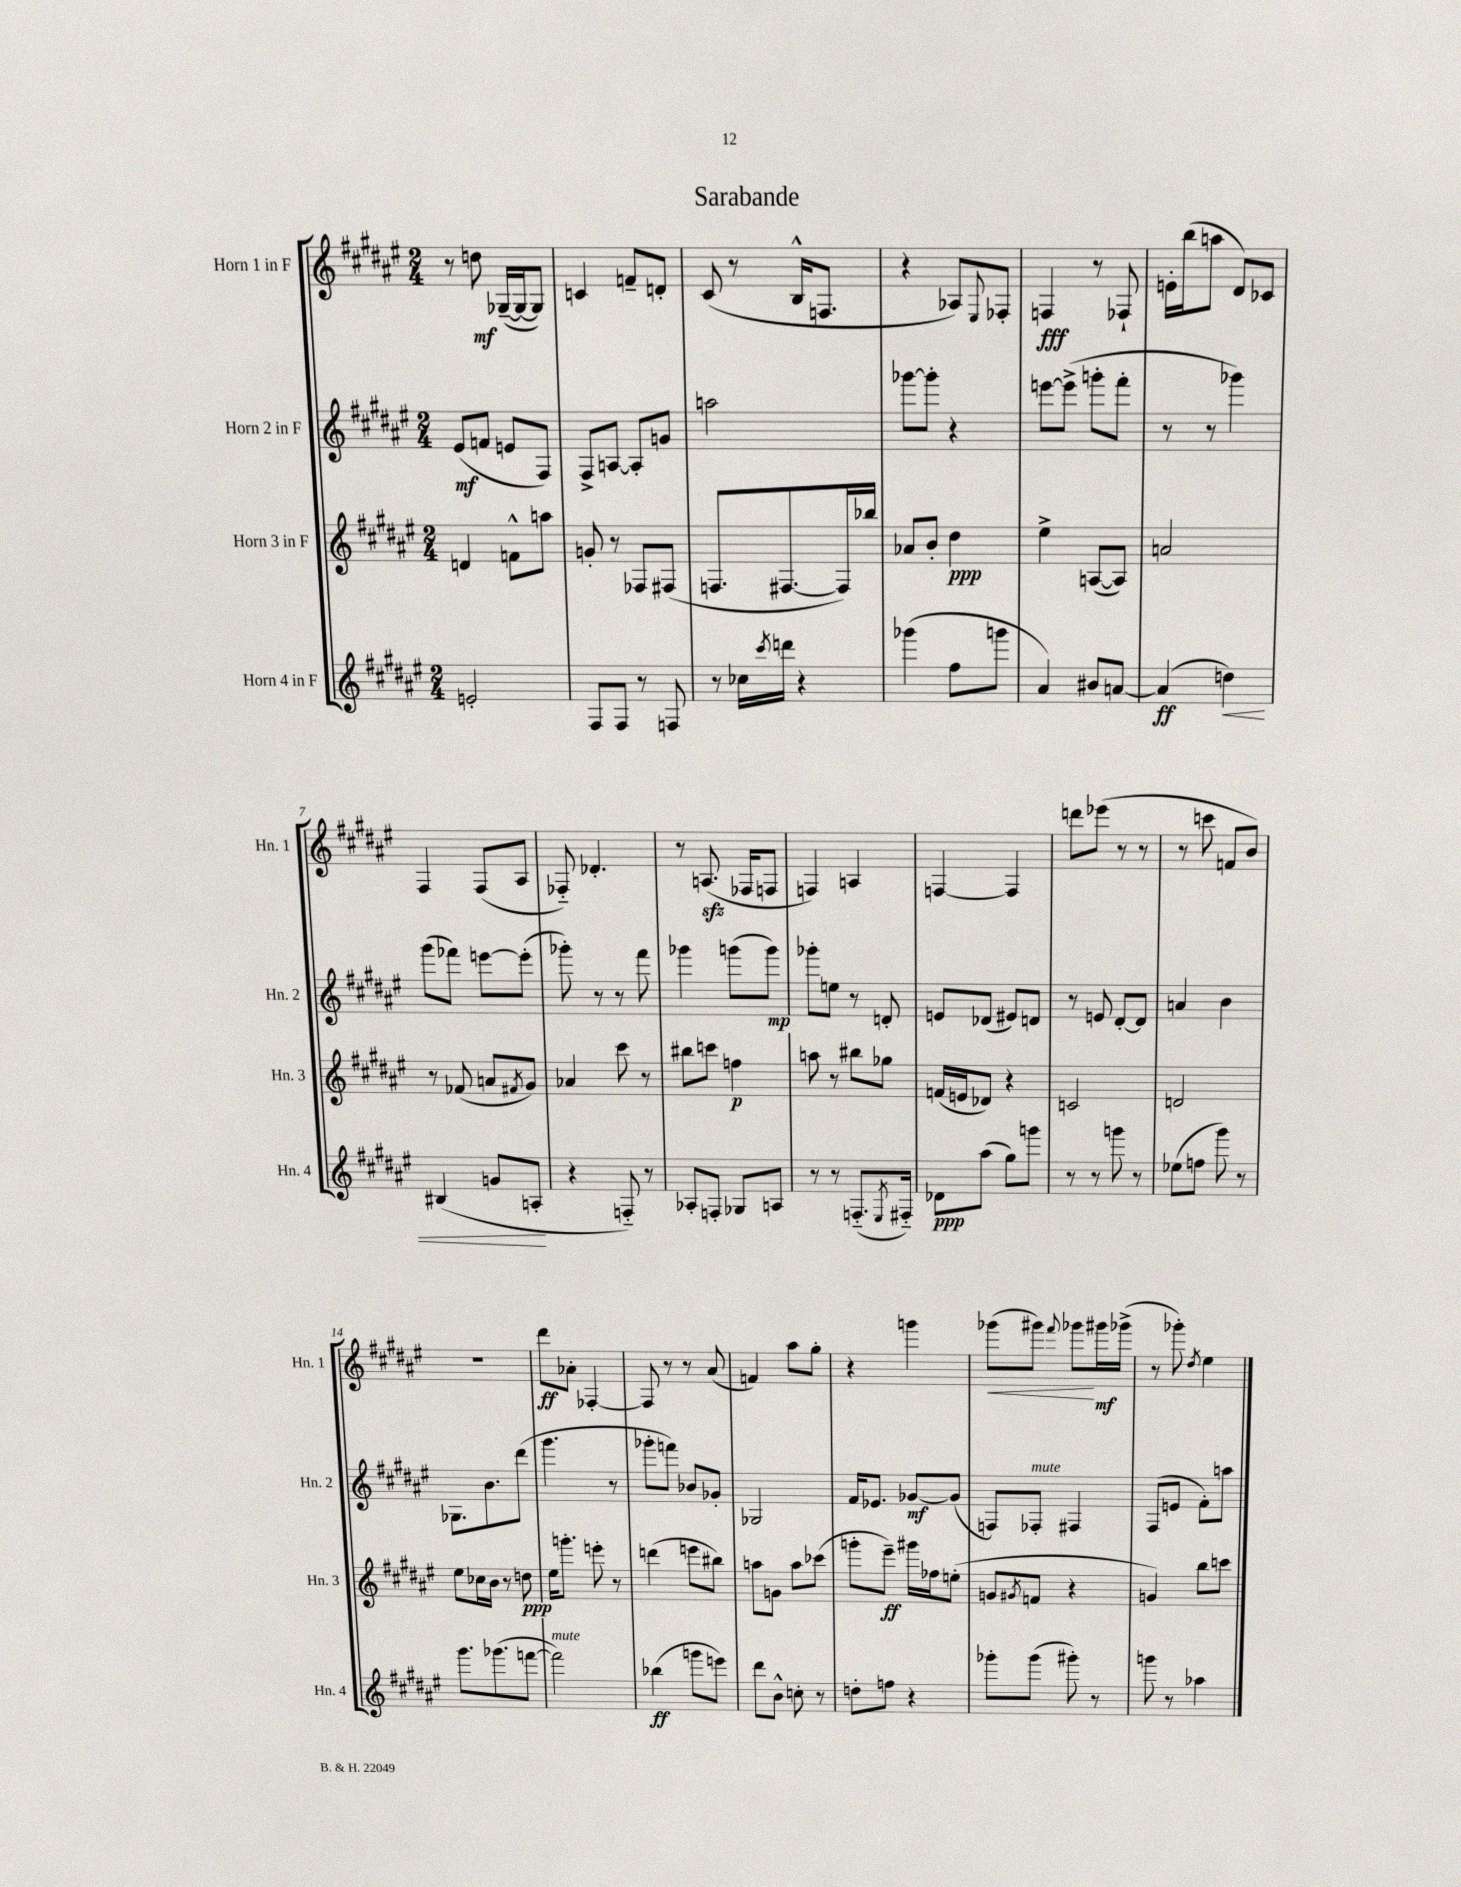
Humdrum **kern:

**kern	**kern	**kern	**kern
*staff4	*staff3	*staff2	*staff1
*clefG2	*clefG2	*clefG2	*clefG2
*k[f#c#g#d#a#e#]	*k[f#c#g#d#a#e#]	*k[f#c#g#d#a#e#]	*k[f#c#g#d#a#e#]
*M2/4	*M2/4	*M2/4	*M2/4
2e'/	4d/	(8e#/L	8r
.	.	8f/J	8dd\
.	8f^^\L	8e/L	([16G-~/LL
.	.	.	16G-/_J
.	8aa\J	8F#/J)	8G-/]J)
=	=	=	=
8F#/L	8g'/	8F#^/L	4c/
8F#/J	8r	[8A/J	.
8r	8F-/L	8A'/]L	8f~/L
8F/	(8F#/J	8g/J	8d'/J
=	=	=	=
8r	8.F/L	2aa\	(8c#/
16cc-\LL	.	.	8r
8qccc#/	.	.	.
16ddd\JJ	[8.F#/	.	.
4r	.	.	16B^^/LK
.	.	.	8.F/J
.	16F#/]L)	.	.
.	16bb-/JJ	.	.
=	=	=	=
(4ggg-\	8a-/L	[8ggg-\L	4r
.	8b'/J	8ggg-'\]J	.
8ff#\L	4dd#\	4r	8A-/L)
.	.	.	8qqE#/
8ggg\J	.	.	8F-'/J
=	=	=	=
4a#/)	4ee#^\	[8eee\L	4F/
.	.	(8eee^\]J	.
8b#/L	([8A/L	8ggg'\L	8r
[8a/J	8A/]J)	8fff#'\J	8F-`/
=	=	=	=
(4a/]	2a/	8r	16e'\LL
.	.	.	(16bb\J
.	.	8r	8aa\J
4dd\)	.	4ggg-\)	8d#/L)
.	.	.	8c-/J
=	=	=	=
(4B#/	8r	(8ggg#\L	4F#/
.	(8f-/	8fff-\J)	.
8g/L	8a/L	[8eee\L	(8F#/L
.	8qf#/	.	.
8A'/J	8g#/J)	(8eee'\]J	8A#/J
=	=	=	=
4r	4a-/	8ggg-'\)	8F-'~/)
.	.	8r	4.d-'/
8F'~/)	8ccc#\	8r	.
8r	8r	8fff#\	.
=	=	=	=
8A-'/L	8bb#\L	4ggg-\	8r
8F'/J	8ccc\J	.	(8.A/
8G-/L	4ff\	(8ggg\L	.
.	.	.	16F-/LK
8A/J	.	8ggg\J)	8F/J
=	=	=	=
8r	8aa\	8ggg-'\L	4F/)
8r	8r	8ee\J	.
(8.F'~/L	8bb#\L	8r	4A/
.	8gg-\J	8d'/	.
8qE#/	.	.	.
16F#'~/Jk)	.	.	.
=	=	=	=
8d-\L	(16f/LL	8e/L	[4F/
.	16e/J	.	.
(8aa#\J	8d-/J)	(8d-/J	.
8gg#\L)	4r	8e#/L)	4F/]
8ggg\J	.	8d/J	.
=	=	=	=
8r	2c/	8r	8ddd\L
8r	.	8e/	(8eee-\J
8ggg\	.	[8d#'/L	8r
8r	.	8d#/]J	8r
=	=	=	=
(8ee-\L	2d/	4a/	8r
8ff\J	.	.	8ccc\
8ggg#\)	.	4b\	8f/L
8r	.	.	8b/J)
=	=	=	=
8.ggg#\L	8ee#\L	8.G-\L	2r
.	16cc-\L	.	.
(8.ggg-\	16b\JJ	8.b\	.
.	8r	.	.
[8fff\J	8dd\	(8ddd#\J	.
=	=	=	=
2fff\])	16ee#\LK	4.ggg#\	8ddd#\L
.	8.ggg'\J	.	.
.	.	.	8a-'\J
.	8eee'\	.	[4F-'/
.	8r	8r	.
=	=	=	=
(4bb-\	(4ddd\	8ggg-'\L	8F-/]
.	.	8fff\J)	8r
8ggg\L	8eee\L	8b-/L	8r
8eee\J)	8bb#\J)	8g-'/J	(8a#/
=	=	=	=
8ddd#\L	8aa\L	2G-/	4f/)
8b^^\J	8g\J	.	.
8cc'\	8aa\L	.	8aa#\L
8r	(8ccc-\J	.	8gg#'\J
=	=	=	=
8dd'\L	8ggg'\L	16f#/LK	4r
.	.	8.e-/J	.
8ff\J	8eee#~\J)	.	.
4r	16ggg#\LL	[8g-/L	4ggg\
.	16ff-\J	.	.
.	(8ee'\J	(8g-/]J	.
=	=	=	=
8ggg-'\L	8g/L	8F/L)	(8ggg-\L
.	8qg#/	.	.
(8ggg-\J	8f/J	8F-'/J	8ggg#\J)
.	.	.	8qqfff#/
8ggg#'\)	4r	4F#/	8ggg-\L
8r	.	.	16ggg#\L
.	.	.	(16ggg-^\JJ
=	=	=	=
8ggg\	4g/)	(8F#/L	8r
8r	.	8e/J	8ggg-'\)
.	.	.	8qdd#/
4aa-\	8bb\L	8f#'\L)	4ee#\
.	8ccc\J	8aa\J	.
==	==	==	==
*-	*-	*-	*-
